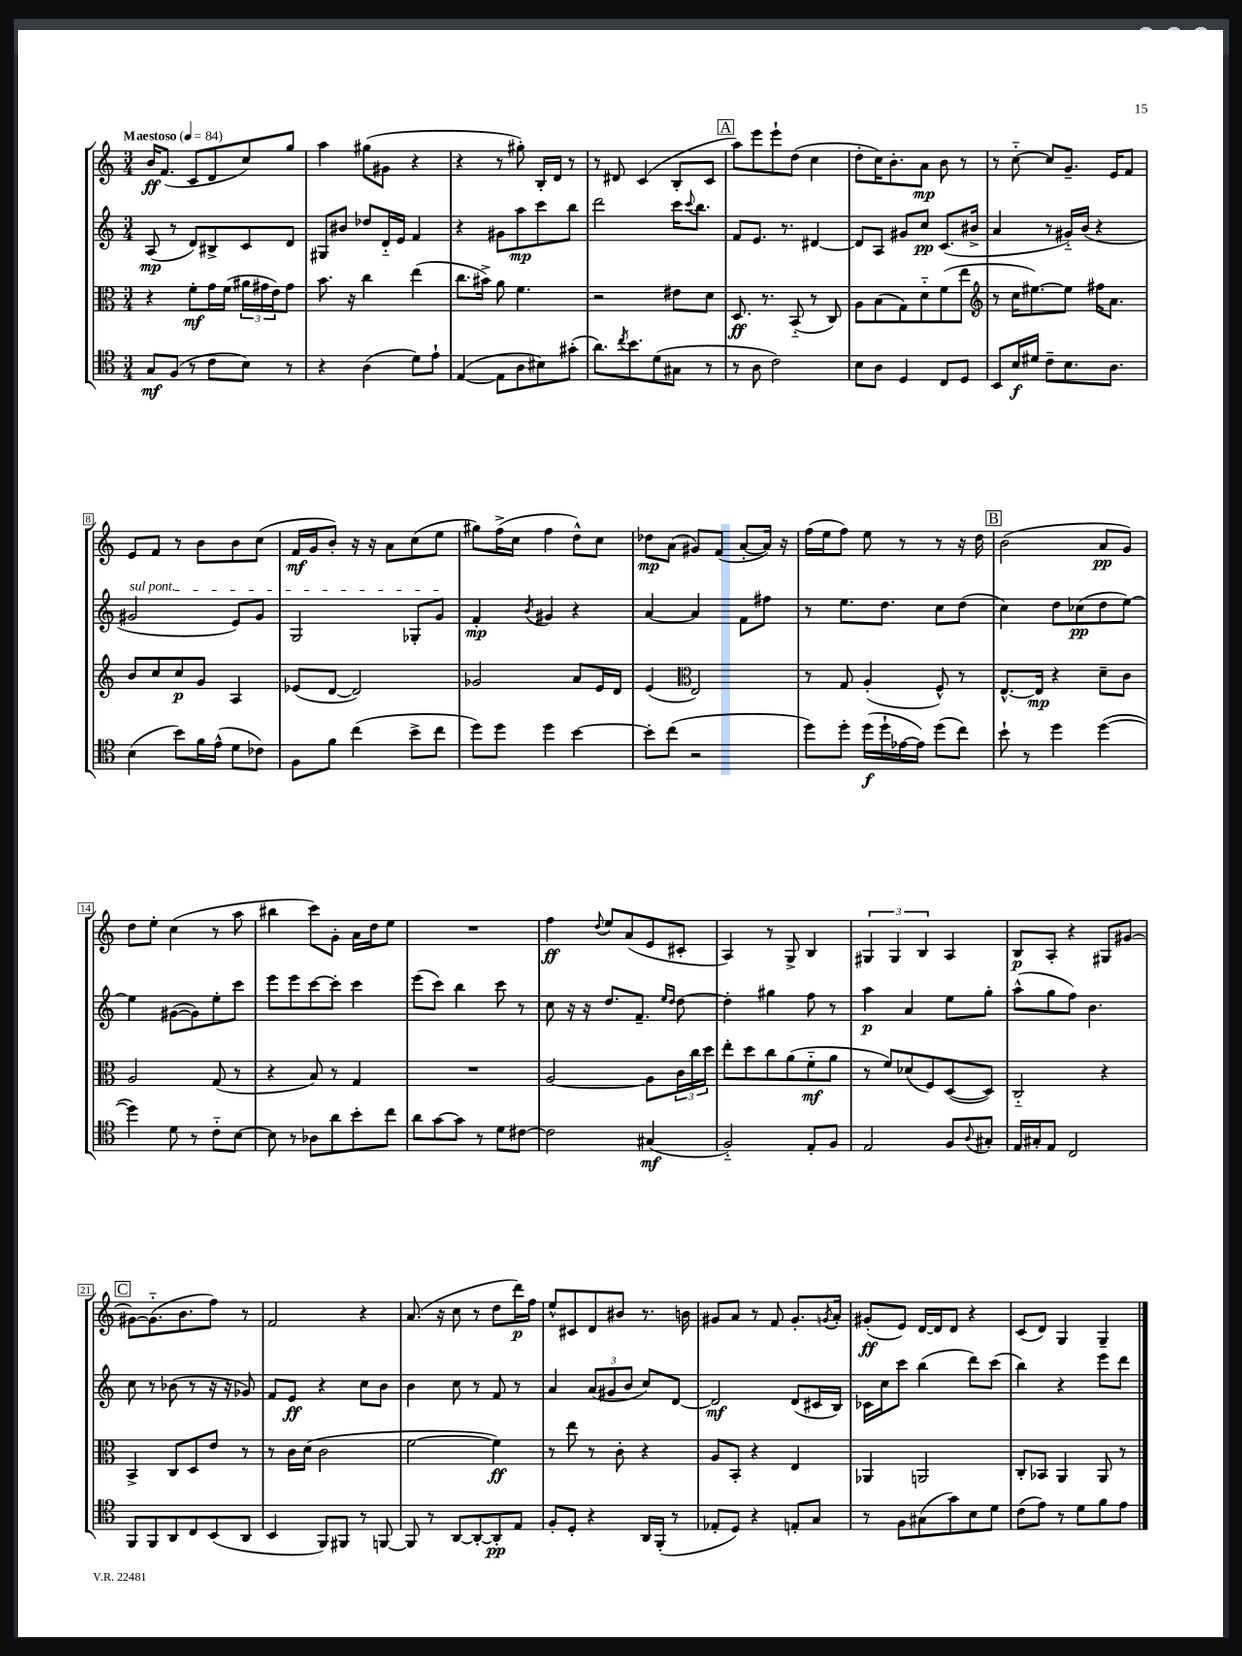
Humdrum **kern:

**kern	**kern	**kern	**kern
*staff4	*staff3	*staff2	*staff1
*clefC4	*clefC3	*clefG2	*clefG2
*k[]	*k[]	*k[]	*k[]
*M3/4	*M3/4	*M3/4	*M3/4
*MM84	*MM84	*MM84	*MM84
8G	4r	(8A	16b
.	.	.	(8.f
(8F	.	8r	.
8r	8f'	8d)	8c
8c	16g	8B#^	8d
.	(16f	.	.
8B)	24a#	8c	8cc)
.	24g#	.	.
.	24e)	.	.
8r	8g#	8d	8gg
=	=	=	=
4r	8.b	8G#	4aa
.	.	8b#	.
.	16r	.	.
(4A	4cc	8dd-	(8gg#
.	.	16d'~	8g#
.	.	16e	.
8d)	(4ee	4f	4r
8e`	.	.	.
=	=	=	=
([4E	8.cc	4r	4r
.	16b#^)	.	.
8E]	8a	8g#	8r
8A	4.f	8aa	8gg#')
8B#)	.	8ccc	16B'
.	.	.	16d
(8g#'	.	8bb	8r
=	=	=	=
8.a)	2r	2ddd	8r
.	.	.	8d#
8qcc	.	.	.
8.b	.	.	.
.	.	.	(4c
(8d	.	.	.
8G#	8e#	16ccc	8B'
.	.	8qqccc	.
.	.	8.bb	.
8r	8d	.	8c
=	=	=	=
8r	8.D	8f	8aa)
8A	.	8.e	8eee
.	8.r	.	.
2c)	.	.	8eee`
.	.	8.r	.
.	(8BB'~	.	(8dd
.	8r	[4d#	4cc
.	8C)	.	.
=	=	=	=
8B	8A	8d#]	8dd'
8A	(8B	8A	16cc)
.	.	.	8.b'
4D	8G)	8g#	.
.	8d'~	8cc	8a
8C	(8f	(8.c	8b
8D	8ee	.	8r
.	.	16b#^	.
=	=	=	=
*	*clefG2	*	*
8BB	8r	4a	8r
16B	16cc	.	[8cc'~
16d#	[8.ee#)	.	.
8c~	.	8r	8cc]
8.B	8ee#]	16g#'~)	8.g~
.	.	(16b	.
.	16ff#	4r	.
8.A	8.a	.	16e
.	.	.	8f
=	=	=	=
(4B	8b	2g#	8e
.	8cc	.	8f
8b)	8cc	.	8r
16f	8g	.	8b
(16e^^	.	.	.
8d	4A	8e)	8b
8c-)	.	8g#	(8cc
=	=	=	=
8F	(8e-	2G	16f
.	.	.	16g
8f	[8d	.	8b')
(4cc	2d])	.	16r
.	.	.	16r
.	.	.	8a
8b^	.	8G-'	(8cc
8cc	.	8g	8ee
=	=	=	=
8dd)	2g-	4f'	8gg#)
8dd	.	.	(16ff^
.	.	.	16cc
.	.	8qb	.
4dd	.	4g#	4ff
[4b	8a	4r	8dd^^)
.	16e	.	8cc
.	16d	.	.
=	=	=	=
8b']	(4e	[4a	8dd-
(8cc	.	.	(8a
*	*clefC3	*	*
2r	2E)	4a]	8g#)
.	.	.	(8f
.	.	8f	[8a'
.	.	8ff#	16a])
.	.	.	16r
=	=	=	=
8dd)	8r	8r	(16ff
.	.	.	16ee
8dd'	8G	8.ee	8ff)
(16dd	(4A'	.	8ee
16dd`	.	8.dd	.
[16e-	.	.	8r
16e-])	.	.	.
(8dd	8F^^)	8cc	8r
8cc)	8r	(8dd	16r
.	.	.	16dd
=	=	=	=
8b`	[8.E^^	4cc)	(2b
8r	.	.	.
.	16E]	.	.
4dd	4r	8dd	.
.	.	(8cc-	.
([4dd	8d~	8dd	8a
.	8c	[8ee)	8g)
=	=	=	=
4dd])	2A	4ee]	8dd
.	.	.	8ee'
8d	.	([8g#	(4cc
8r	.	8g#])	.
8c'~	(8G	8ee'	8r
[8B	8r	8ccc	8aa
=	=	=	=
8B]	4r	8eee	4bb#
8r	.	8eee	.
8A-	8B)	[8ccc	8ccc)
8a	8r	8ccc']	8g'
8b'	4G	4ccc	16a
.	.	.	16dd
8cc	.	.	8ee
=	=	=	=
8a	2.r	(8eee	2.r
[8g	.	8ccc)	.
8g]	.	4bb	.
8r	.	.	.
8d	.	8ccc	.
[8c#	.	8r	.
=	=	=	=
2c#]	[2A	8cc	4ff
.	.	16r	.
.	.	16r	.
.	.	.	8qqdd
.	.	8.dd	8ee
.	.	.	(8a
.	.	8.f~	.
(4G#	8A]	.	8e
.	.	16qqee	.
.	.	16qqdd	.
.	24c	[8dd	8c#'
.	24cc	.	.
.	24dd	.	.
=	=	=	=
2F'~)	8ee'	4dd']	4A)
.	8dd	.	.
.	8cc	4gg#	8r
.	(8a	.	8G^
8E'	8f'~	8ff	4B
8F	8a	8r	.
=	=	=	=
2E	8r	4aa	6G#
.	8f)	.	.
.	.	.	6G#
.	(8d-	4a	.
.	.	.	6B
.	8F)	.	.
8F	([8D	8ee	4A
8qqA	.	.	.
8G#'	8D])	8gg'	.
=	=	=	=
16E	2C'~	(8aa^^	8B
16G#'	.	.	.
8E	.	8gg	8A'
2C	.	8ff)	4r
.	.	4.b	.
.	4r	.	8G#
.	.	.	[8g#
=	=	=	=
8FF	4BB^	8cc	8g#_
8FF	.	8r	(8.g#'~]
8AA	8C	(8b-	.
.	.	.	8.b
8C	8D	8r	.
(8BB	8e	16r	8ff)
.	.	16r	.
8AA	8r	8g-)	8r
=	=	=	=
4BB	8r	8f	2f
.	16c	8e	.
.	(16d	.	.
8FF)	2c	4r	.
8FF#	.	.	.
8r	.	8cc	4r
[8FF	.	8b	.
=	=	=	=
8FF]	[2f	4b	(8.a
8r	.	.	.
.	.	.	16r
[8AA	.	8cc	8cc
8AA'_	.	8r	8r
8AA']	4f])	8f	8dd
8E	.	8r	16ddd)
.	.	.	16ff
=	=	=	=
8F'	8r	4a	8ee^^
8D'	8ee	.	8c#
4r	8r	(12a	8d
.	.	12g#	.
.	8c'	.	8b#
.	.	12b	.
16AA	4r	8cc)	8.r
(16FF'	.	.	.
8r	.	[8d	.
.	.	.	16b
=	=	=	=
8E-'	8A	2d]	8g#
8D)	8BB'	.	8a
4r	4r	.	8r
.	.	.	8f
8E'	4E	(8d	8.g#'
8G	.	16c#	.
.	.	.	8qg
.	.	16B)	16a'
=	=	=	=
8r	4AA-	16c-	(8g#'
.	.	16cc	.
8F	.	8ccc	8e)
(8G#	2AA	(4bb	[16d
.	.	.	16d]
8g)	.	.	8d
8B	.	8ddd)	4r
8d	.	(8ccc	.
=	=	=	=
(8c	8C'	4bb)	(8c
8e)	8BB-	.	8d)
8r	4AA	4r	4G
8d	.	.	.
8f	8AA	8eee	4G~
8e	8r	8ddd	.
==	==	==	==
*-	*-	*-	*-
